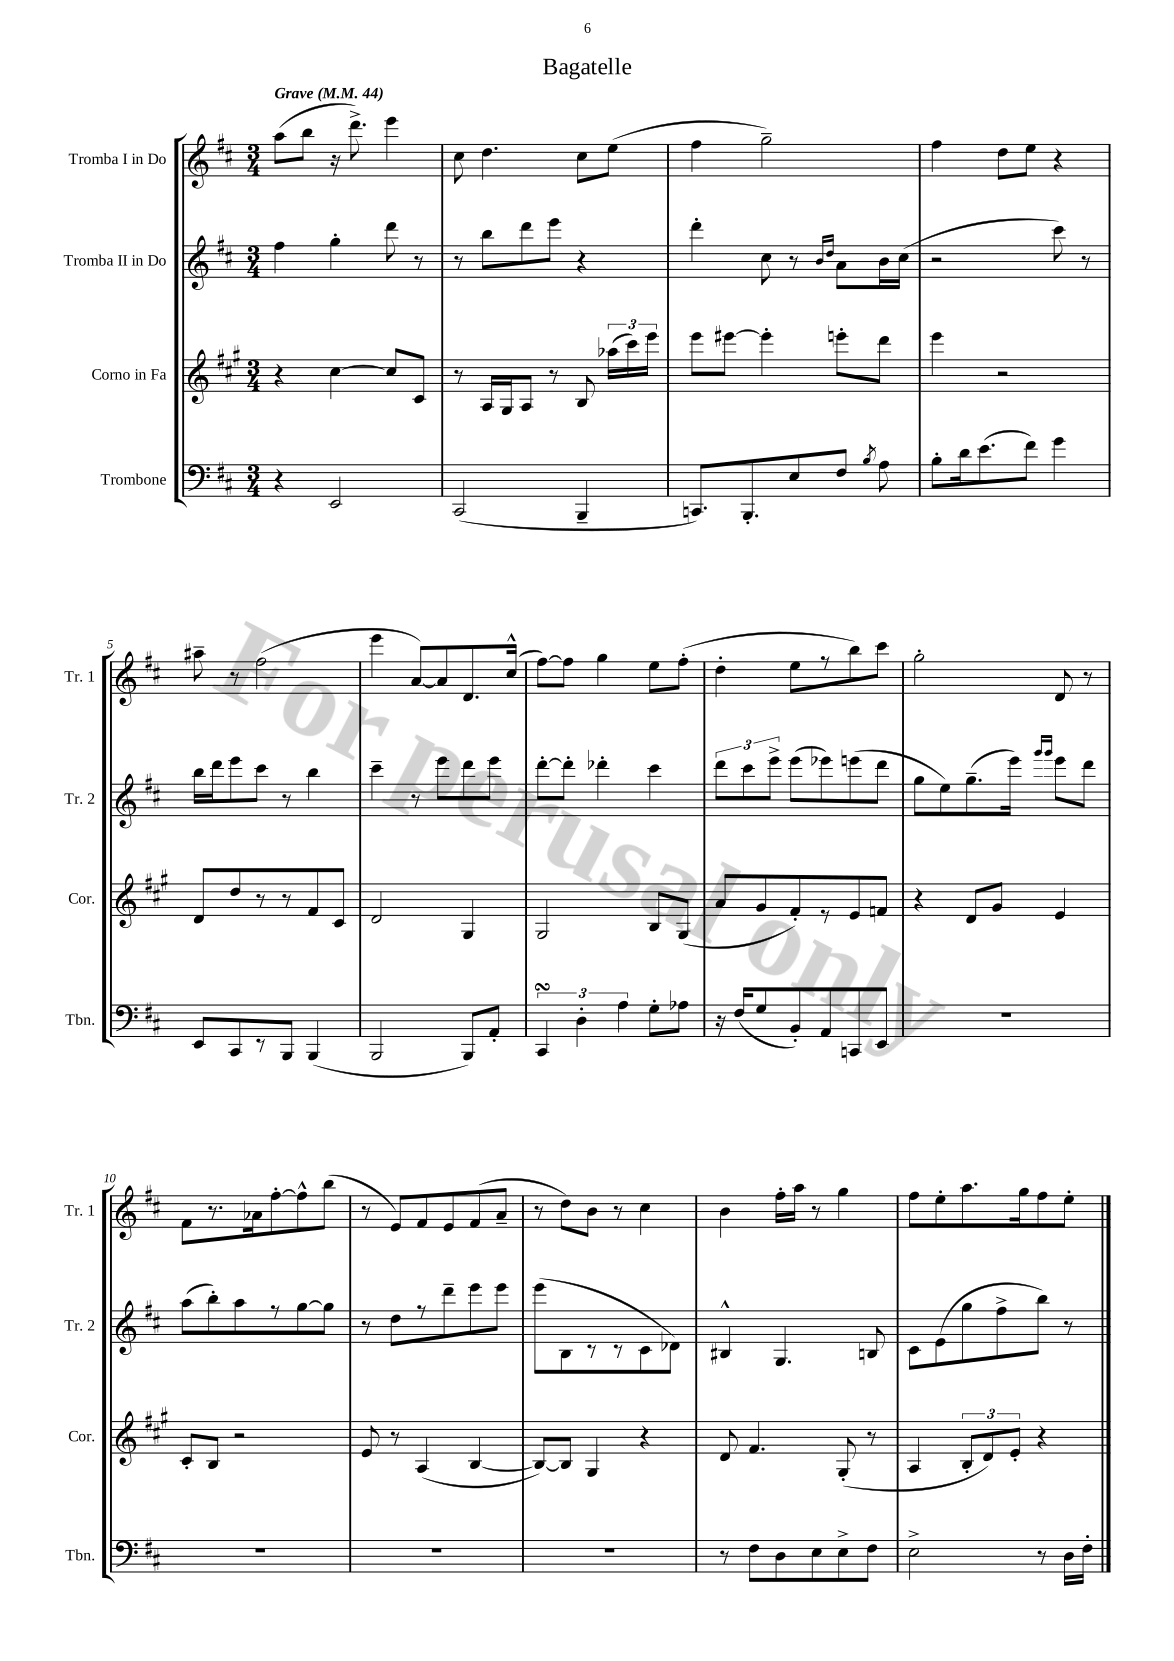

**kern	**kern	**kern	**kern
*staff4	*staff3	*staff2	*staff1
*clefF4	*clefG2	*clefG2	*clefG2
*k[f#c#]	*k[f#c#g#]	*k[f#c#]	*k[f#c#]
*M3/4	*M3/4	*M3/4	*M3/4
*MM44	*MM44	*MM44	*MM44
4r	4r	4ff#\	(8aa\L
.	.	.	8bb\J
2EE/	[4cc#\	4gg'\	16r
.	.	.	8.ddd^\)
.	8cc#/]L	8ddd\	4eee\
.	8c#/J	8r	.
=	=	=	=
(2CC#/	8r	8r	8cc#\
.	16A/LL	8bb\L	4.dd\
.	16G#/J	.	.
.	8A/J	8ddd\	.
.	8r	8eee\J	.
4BBB~/	8B/	4r	8cc#\L
.	(24aa-\LL	.	(8ee\J
.	24ccc#\)	.	.
.	24eee\JJ	.	.
=	=	=	=
8.CC/L)	8eee\L	4ddd'\	4ff#\
.	[8eee#\J	.	.
8.BBB'/	.	.	.
.	4eee#'\]	8cc#\	2gg~\)
8E/	.	8r	.
.	.	16qqb/LL	.
.	.	16qqdd/JJ	.
8F#/J	8eee'\L	8a\L	.
8qB/	.	.	.
8A\	8ddd\J	16b\L	.
.	.	(16cc#\JJ	.
=	=	=	=
8B'\L	4eee\	2r	4ff#\
16d\k	.	.	.
(8.e\	.	.	.
.	2r	.	8dd\L
8f#\J)	.	.	8ee\J
4g\	.	8ccc#\)	4r
.	.	8r	.
=	=	=	=
8EE/L	8d/L	16bb\LL	8aa#~\
.	.	16ddd\J	.
8CC#/	8dd/	8eee\	8r
8r	8r	8ccc#\J	(2ff#\
8BBB/J	8r	8r	.
(4BBB/	8f#/	4bb\	.
.	8c#/J	.	.
=	=	=	=
2BBB/	2d/	4ccc#~\	4eee\
.	.	8r	[8a/L)
.	.	8eee\L	8a/]
8BBB/L)	4G#/	8ddd\	8.d/
8AA'/J	.	8eee\J	.
.	.	.	(16cc#^^/Jk
=	=	=	=
6CC#/	2G#/	[8ddd'\L	[8ff#\L)
.	.	8ddd'\]J	8ff#\]J
6D'\	.	.	.
.	.	4ddd-'\	4gg\
6A\	.	.	.
8G'\L	8B/L	4ccc#\	8ee\L
8A-\J	(8G#/J	.	(8ff#'\J
=	=	=	=
16r	8a/L	12ddd\L	4dd'\
(16F#/LK	.	.	.
.	.	12ccc#\	.
8G/	8g#/	.	.
.	.	12eee^\J	.
8BB'/)	8f#'/)	(8eee\L	8ee\L
8AA/	8r	8eee-\)	8r
8CC/	8e/	(8eee\	8bb\)
8EE/J	8f/J	8ddd\J	8ccc#\J
=	=	=	=
2.r	4r	8gg\L	2gg'\
.	.	8ee\)	.
.	8d/L	(8.gg~\	.
.	8g#/J	.	.
.	.	16eee\Jk)	.
.	.	16qqggg/LL	.
.	.	16qqggg/JJ	.
.	4e/	8eee\L	8d/
.	.	8ddd\J	8r
=	=	=	=
2.r	8c#'/L	(8aa\L	8f#\L
.	8B/J	8bb'\)	8.r
.	2r	8aa\	.
.	.	.	16a-\k
.	.	8r	[8ff#'\
.	.	[8gg\	8ff#^^\]
.	.	8gg\]J	(8bb\J
=	=	=	=
2.r	8e/	8r	8r
.	8r	8dd\L	8e/L)
.	(4A/	8r	8f#/
.	.	8ddd~\	8e/
.	[4B/	8eee\	(8f#/
.	.	8eee\J	8a~/J
=	=	=	=
2.r	8B/_L)	(8eee\L	8r
.	8B/]J	8B\	8dd\L)
.	4G#/	8r	8b\J
.	.	8r	8r
.	4r	8c#\	4cc#\
.	.	8d-\J)	.
=	=	=	=
8r	8d/	4B#^^/	4b\
8F#\L	4.f#/	.	.
8D\	.	4.G/	16ff#'\LL
.	.	.	16aa\JJ
8E\	.	.	8r
8E^\	(8G#'/	.	4gg\
8F#\J	8r	8B/	.
=	=	=	=
2E^\	4A/	8c#\L	8ff#\L
.	.	(8e\	8ee'\
.	12B'/L	8gg\	8.aa\
.	12d/)	.	.
.	.	8ff#^\	.
.	12e'/J	.	.
.	.	.	16gg\k
8r	4r	8bb\J)	8ff#\
16D\LL	.	8r	8ee'\J
16F#'\JJ	.	.	.
==	==	==	==
*-	*-	*-	*-
